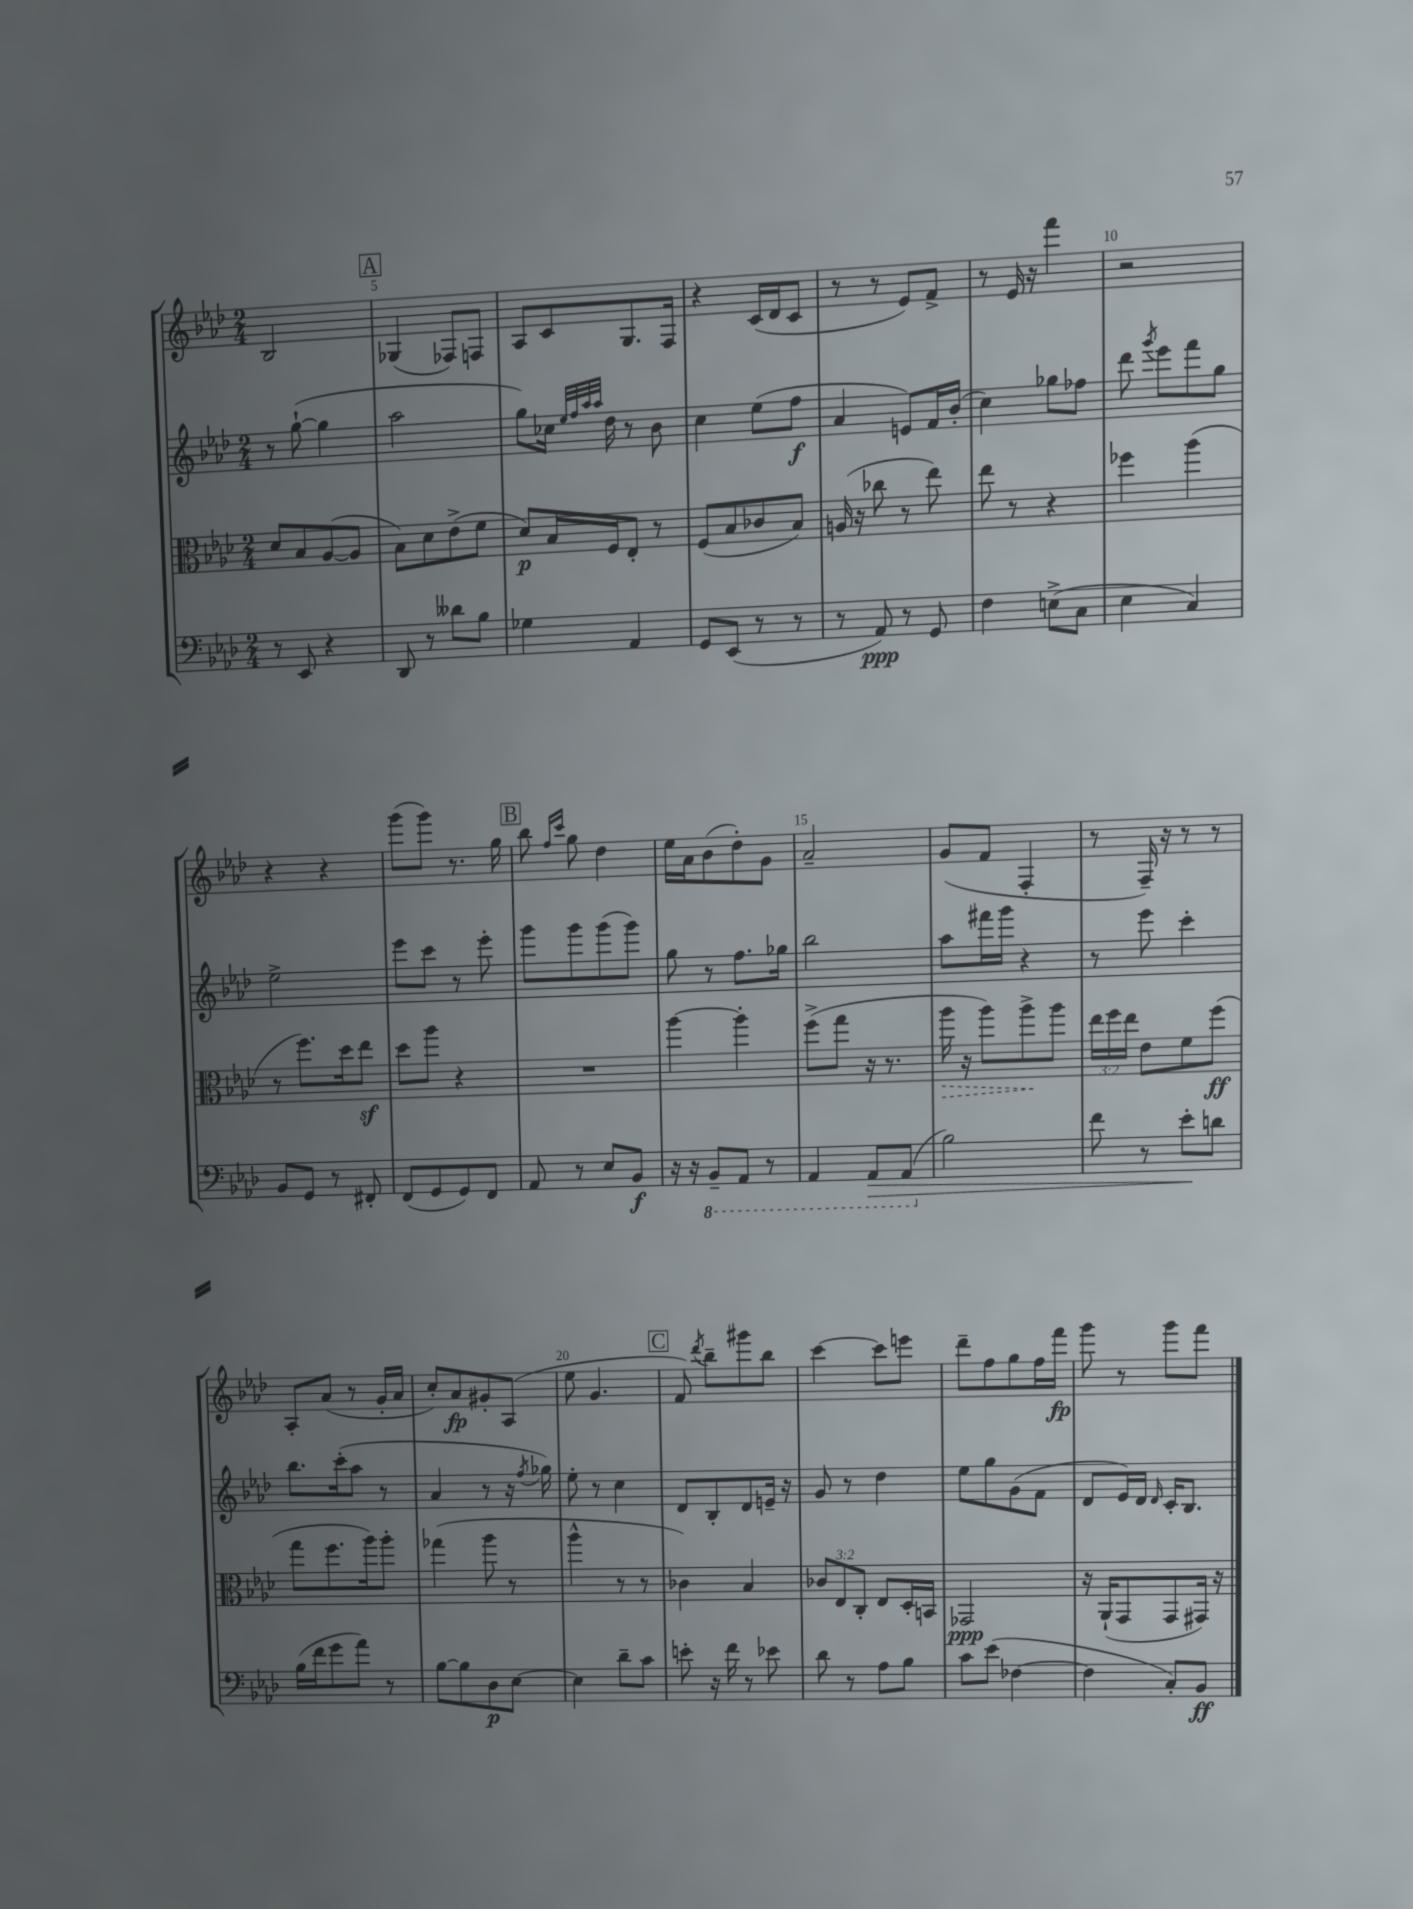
<<
\new StaffGroup <<
\new Staff = "s0" {
    \clef treble \key aes \major \numericTimeSignature \time 2/4
    \autoBeamOff bes2 |
    \mark \markup { \box "A" } ges4( fes8[) f8] |
    aes8[ c'8 g8. f16] |
    r4 c'16[( des'16 c'8] |
    r8 r8 ees'8[) f'8]-> |
    r8 ees'16 r16 f'''4 |
    r2 |
    r4 r4 |
    g'''8[( g'''8]) r8. g''16 |
    \mark \markup { \box "B" } bes''8 \grace { f''16[ c'''16] } g''8 des''4 |
    ees''16[ aes'16 bes'8( des''8-.) g'8] |
    aes'2-- |
    g'8[( f'8] f4-. |
    r8 f16--) r16 r8 r8 |
    aes8[-. aes'8]( r8 g'16[-. aes'16] |
    c''8[-.) aes'8\fp gis'8-. aes8]( |
    ees''8 g'4. |
    \mark \markup { \box "C" } f'8) \acciaccatura { des'''8 } bes''8[-- gis'''8 bes''8] |
    c'''4~ c'''8[ e'''8] |
    des'''8[-- f''8 g''8 f''16 f'''16]\fp |
    g'''8 r8 g'''8[ f'''8] \bar "|." |
}
\new Staff = "s1" {
    \clef treble \key aes \major \numericTimeSignature \time 2/4
    \autoBeamOff r8 g''8~-!( g''4 |
    \mark \markup { \box "A" } aes''2 |
    g''8[) ces''16] \grace { ees''32[ f''32 aes''32 aes''32] } des''16 r8 bes'8 |
    c''4 ees''8[( f''8]\f |
    aes'4 e'8[) f'16 bes'16]-.( |
    c''4) ges''8[ fes''8] |
    des'''8 \acciaccatura { g'''8 } ees'''8[ f'''8 g''8] |
    ees''2-> |
    ees'''8[ c'''8] r8 ees'''8-. |
    \mark \markup { \box "B" } g'''8[ g'''8 g'''8( g'''8]) |
    g''8 r8 f''8.[ ges''16] |
    bes''2 |
    aes''8[ fis'''16 g'''16] r4 |
    r8 ees'''8 c'''4-. |
    bes''8.[ c'''16-.( aes''8] r8 |
    aes'4 r8 r16 \acciaccatura { f''8 } ges''16) |
    ees''8-. r8 c''4 |
    \mark \markup { \box "C" } des'8[ bes8-. des'8 e'16]-- r16 |
    g'8 r8 des''4 |
    ees''8[ g''8 g'8( f'8] |
    des'8[ ees'16) des'16] \grace { des'16 } c'16[-. bes8.] \bar "|." |
}
\new Staff = "s2" {
    \clef alto \key aes \major \numericTimeSignature \time 2/4 \override Staff.TupletNumber.text = #tuplet-number::calc-fraction-text
    \autoBeamOff des'8[ bes8 aes8~( aes8] |
    \mark \markup { \box "A" } bes8[) des'8 ees'8->( f'8] |
    des'8[\p) bes16 f16 ees8]-. r8 |
    f8[( bes8 ces'8 bes8]) |
    a16( r16 ces''8 r8 ees''8) |
    ees''8 r8 r4 |
    fes''4 aes''4( |
    r8 f''8.[) des''16 ees''8]\sf |
    des''8[ aes''8] r4 |
    \mark \markup { \box "B" } R2 |
    aes''4~ aes''4-. |
    f''8[->( g''8] r16 r8. |
    \once \override Hairpin.style = #'dashed-line aes''16\> r16 aes''8[) aes''8->\! aes''8] |
    \tuplet 3/2 { ees''16[ f''16 ees''16] } ees'8[ f'8 f''8]\ff( |
    g''8[ f''8. aes''16) aes''8]-. |
    ges''4( aes''8 r8 |
    aes''4-^ r8 r8 |
    \mark \markup { \box "C" } ces'4) bes4 |
    \tuplet 3/2 { ces'8[ ees8 c8]-. } ees8[ des16-. b,16] |
    ges,2\ppp |
    r16 aes,16[-!( g,8 g,8 gis,16]) r16 \bar "|." |
}
\new Staff = "s3" {
    \clef bass \key aes \major \numericTimeSignature \time 2/4
    \autoBeamOff r8 ees,8 r4 |
    \mark \markup { \box "A" } des,8 r8 deses'8[ bes8] |
    ges4 aes,4 |
    g,8[ ees,8]( r8 r8 |
    r8 aes,8\ppp) r8 g,8 |
    f4 e8[->( c8] |
    ees4 c4) |
    bes,8[ g,8] r8 fis,8-. |
    f,8[( g,8 g,8) f,8] |
    \mark \markup { \box "B" } aes,8 r8 ees8[ bes,8]\f |
    r16 r16 \ottava #-1 bes,,8[-- aes,,8] r8 |
    aes,,4 aes,,8[\> aes,,8]( \ottava #0 |
    bes2) |
    f'8 r8 ees'8[-.\! d'8] |
    bes16[( f'16 g'8 aes'8]) r8 |
    bes8[~ bes8 des8\p ees8]~ |
    ees4 des'8[-- c'8] |
    \mark \markup { \box "C" } e'8-. r16 f'16 r8 ees'8 |
    des'8 r8 aes8[ bes8] |
    c'8[ ees'8]( fes4~ |
    fes4 c8[-.) bes,8]\ff \bar "|." |
}
>>
>>
\layout { \context { \Score currentBarNumber = #4 \override BarNumber.break-visibility = ##(#f #t #t) barNumberVisibility = #(every-nth-bar-number-visible 5) } }
